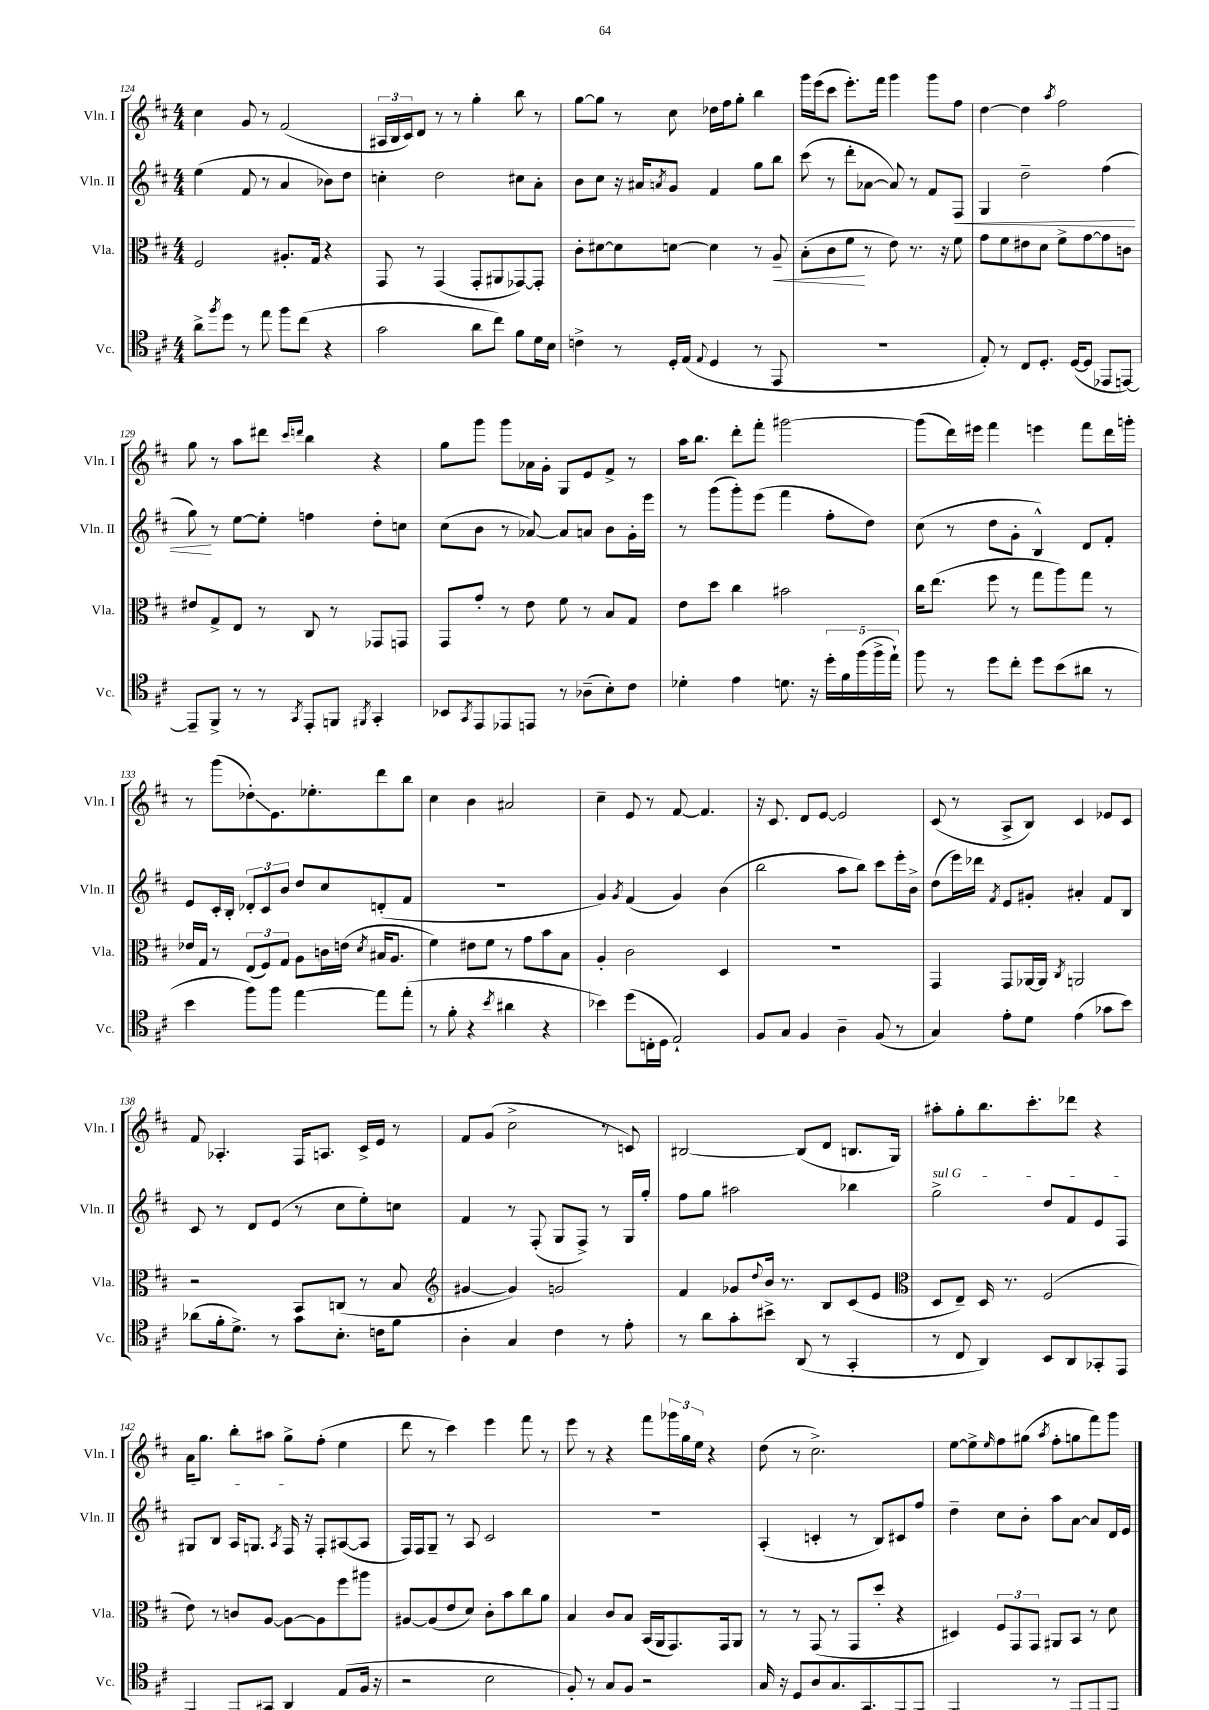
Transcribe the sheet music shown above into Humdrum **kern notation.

**kern	**kern	**kern	**kern
*staff4	*staff3	*staff2	*staff1
*clefC4	*clefC3	*clefG2	*clefG2
*k[f#c#]	*k[f#c#]	*k[f#c#]	*k[f#c#]
*M4/4	*M4/4	*M4/4	*M4/4
8a^	2F#	(4ee	4cc#
8qff#	.	.	.
8dd	.	.	.
8r	.	8f#	8g
8ee	.	8r	8r
8ff#	8.A#'	4a	(2f#
(8cc#	.	.	.
.	16G	.	.
4r	4r	8b-)	.
.	.	8dd	.
=	=	=	=
2g	8GG	4cc'	24A#
.	.	.	24B
.	.	.	24c#)
.	8r	.	8d
.	(4GG	2dd	8r
.	.	.	8r
8a	8GG'	.	4gg'
8cc#)	8AA#	.	.
8f#	[8GG-)	8cc#	8bb
16d	8GG-']	8a'	8r
16B	.	.	.
=	=	=	=
4c^	8c#'	8b	[8gg
.	[8d#	8cc#	8gg]
8r	8d#]	16r	8r
.	.	16a#	.
.	.	8qa	.
16D'	[8d	8g	8cc#
(16E	.	.	.
8qqE	.	.	.
4D	4d]	4f#	16dd-
.	.	.	16ff#
.	.	.	8gg'
8r	8r	8gg	4bb
8EE	8A~	8bb	.
=	=	=	=
1r	(8B'	(8ccc#	16ggg
.	.	.	(16eee
.	8c#	8r	8ccc#
.	8f#	8ddd'	8.eee')
.	8r	[8a-	.
.	.	.	16fff#
.	8e)	8a-])	4ggg
.	8.r	8r	.
.	.	8f#	8ggg
.	16r	.	.
.	8f#	8F#	8ff#
=	=	=	=
8E')	8g	4G	[4dd
8r	8f#	.	.
8C#	8e#	2dd~	4dd]
8.D'	8d	.	.
.	.	.	8qaa
.	8f#^	.	2ff#
([16D	.	.	.
8D]	[8g	.	.
8EE-	8g]	(4ff#	.
[8EE)	8c	.	.
=	=	=	=
8EE~]	8e#	8gg)	8gg
8FF#^	8G^	8r	8r
8r	8E	[8ee	8aa
8r	8r	8ee']	8ddd#
.	.	.	16qqccc#
8qGG	.	.	16qqddd
8EE'	8C#	4ff	4bb
8FF	8r	.	.
8qFF#	.	.	.
4GG'	8GG-	8dd'	4r
.	8GG	8cc	.
=	=	=	=
8BB-	8GG	(8cc#	8gg
8qGG	.	.	.
8EE	8g'	8b	8ggg
8EE-	8r	8r	8ggg
8EE	8e	[8a-)	16a-
.	.	.	16g'
8r	8f#	8a-]	8G
(8A-~	8r	8a	8e
8B')	8B	8b	8f#^
8c#	8G	16g'	8r
.	.	16eee	.
=	=	=	=
4d-'	8e	8r	16aa
.	.	.	8.bb
.	8dd	(8ggg	.
4e	4cc#	8ggg')	8ddd'
.	.	(8eee	8fff#'
8.d	2b#	4fff#	[2ggg#
16r	.	.	.
20dd'	.	8ff#'	.
20f#	.	.	.
(20ff#	.	.	.
.	.	8dd)	.
20ff#^	.	.	.
20ee`)	.	.	.
=	=	=	=
8ff#	16cc#	(8cc#	(8ggg#]
.	(8.ee	.	.
8r	.	8r	16ddd)
.	.	.	16eee#
8dd	8ff#	8dd	4fff#
8cc#'	8r	8g'	.
8dd	8gg	4B^^)	4eee
(8b	8aa)	.	.
8a#	8gg	8d	8fff#
8r	8r	8f#'	16ddd
.	.	.	16ggg'
=	=	=	=
4b	16e-	8e	8r
.	16G	.	.
.	8r	16c#'	(8ggg
.	.	16B'	.
8ff#)	(12E	12d-'	8dd-')
.	12F#)	12c#	.
8ff#	.	.	8.e
.	12G	12b	.
[4ee	8A	8dd	.
.	.	.	8.ee-'
.	16c	8cc#	.
.	(16e	.	.
.	8qd	.	.
8ee]	16B#	(8d'	8ddd
.	8.A	.	.
(8ee'	.	8f#	8bb
=	=	=	=
8r	4f#)	1r	4cc#
8f#'	.	.	.
4r	8e#	.	4b
.	8f#	.	.
8qb	.	.	.
4a#	8r	.	2a#
.	8g	.	.
4r	8b	.	.
.	8B	.	.
=	=	=	=
4b-)	4A'	4g)	4cc#~
.	.	8qg	.
(8dd	2c#	(4f#	8e
16C'	.	.	8r
16D	.	.	.
2E`)	.	4g)	[8f#
.	.	.	4.f#]
.	4D	(4b	.
=	=	=	=
8F#	1r	2bb	16r
.	.	.	8.c#
8G	.	.	.
4F#	.	.	8d
.	.	.	[8e
4A~	.	8aa	2e]
.	.	8bb)	.
(8F#	.	8ccc#	.
8r	.	16eee'	.
.	.	16b^	.
=	=	=	=
4G)	4GG	(8dd	(8c#
.	.	16eee)	8r
.	.	16ddd-	.
.	.	8qf#	.
8e'	8GG	8e	8A^
8d	[16AA-	8g#'	8B)
.	16AA-]	.	.
.	8qC#	.	.
(4e	2AA	4a#'	4c#
8g-	.	8f#	8e-
8b)	.	8B	8c#
=	=	=	=
(8a-	2r	8c#	8f#
16f#'	.	8r	4.A-'
8.d^)	.	.	.
.	.	8d	.
8r	.	(8e	.
8g	8BB	8r	16F#
.	.	.	8.A
8.B'	(8C	8cc#	.
.	8r	8ee')	16c#^
16c	.	.	16e
8f#	8B	8cc	8r
=	=	=	=
*	*clefG2	*	*
4A'	[4g#	4f#	8f#
.	.	.	(8g
4G	4g#])	8r	2cc#^
.	.	(8F#'	.
4c#	2g	8G	.
.	.	8F#^)	.
8r	.	8r	8r
8e'	.	16G	8c)
.	.	16gg'	.
=	=	=	=
8r	4f#	8ff#	[2B#
8a	.	8gg	.
8g'	8g-	2aa#	.
.	8qqdd	.	.
8b#^	16b	.	.
.	8.r	.	.
(8AA	.	.	(8B#]
8r	8B	.	8d
4GG'	(8c#	4bb-	8.B
.	8e	.	.
.	.	.	16G)
=	=	=	=
*	*clefC3	*	*
8r	8D	2gg^	8aa#'
8C#	8E~)	.	8gg'
4AA)	16D	.	8.bb
.	8.r	.	.
.	.	.	8.ccc#'
8BB	(2F#	8dd	.
8AA	.	8f#	8ddd-
8GG-'	.	8e	4r
8EE	.	8F#	.
=	=	=	=
4FF#^	8e)	8G#	16a
.	.	.	8.gg
.	8r	8B	.
8EE^	8c	16A	8bb'
.	.	8.G	.
8GG#'	[8A	.	8aa#
.	.	8qA	.
4AA	8A_	16F#	8gg^
.	.	16r	.
.	8A]	8F#'	(8ff#'
(8E	8ff#	([8A#	4ee
16F#	8aa#	8A#]	.
16r	.	.	.
=	=	=	=
2r	[8A#	16F#)	8ddd
.	.	16F#	.
.	(8A#]	8G~	8r
.	8e	8r	4ccc#)
.	8d)	8A	.
2B	8c#'	2c#	4eee
.	8b	.	.
.	8cc#	.	8fff#
.	8a	.	8r
=	=	=	=
8F#')	4B	1r	8eee
8r	.	.	8r
8G	8c#	.	4r
8F#	8B	.	.
2r	(16BB	.	8fff#
.	16AA	.	.
.	8.GG)	.	24ggg-
.	.	.	24gg
.	.	.	24ee
.	.	.	4r
.	16GG	.	.
.	8AA	.	.
=	=	=	=
16G	8r	(4A'	(8dd
16r	.	.	.
8D	8r	.	8r
8A	(8GG	4c'	2.cc#^)
8.G	8r	.	.
.	8GG	8r	.
8.GG	.	.	.
.	8dd'	8B)	.
([8FF#	4r	8c#	.
8FF#])	.	8ff#	.
=	=	=	=
2FF#^	4D#)	4dd~	[8ee
.	.	.	8ee^]
.	.	.	16qqee
.	12F#	8cc#	8ff#
.	12GG	.	.
.	.	8b'	(8gg#
.	12GG	.	.
.	.	.	8qaa
8r	8AA#	8aa	8ff#'
(8EE	8BB	[8a	8gg
8EE)	8r	8a]	8fff#)
8FF#	8d	16d	8ggg
.	.	16e	.
==	==	==	==
*-	*-	*-	*-
